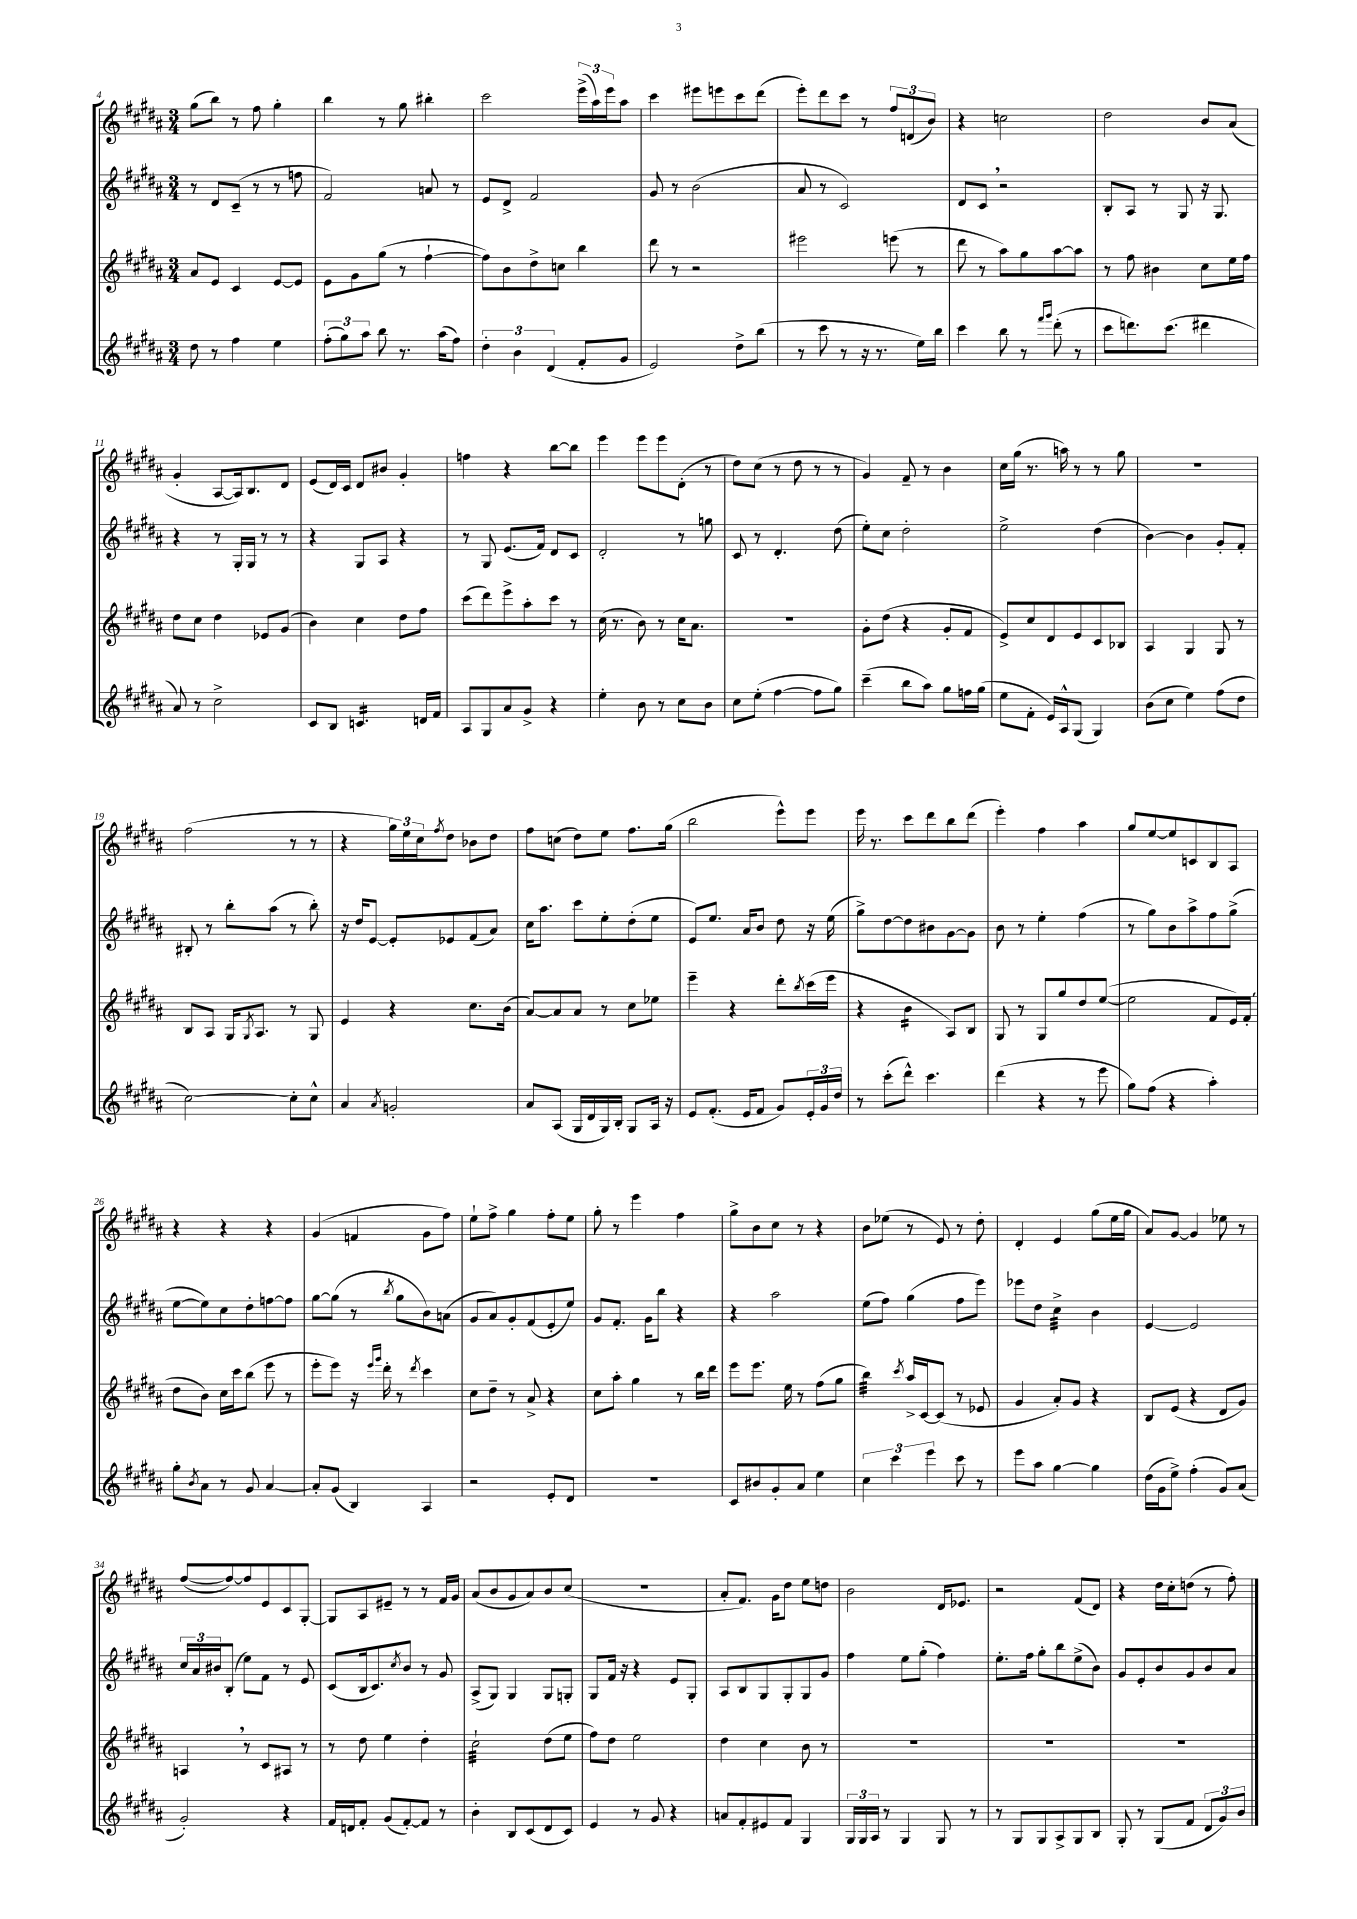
<<
\new StaffGroup <<
\new Staff = "s0" {
    \clef treble \key b \major \numericTimeSignature \time 3/4
    gis''8( b''8) r8 fis''8 gis''4-. |
    b''4 r8 gis''8 bis''4-. |
    cis'''2 \tuplet 3/2 { e'''16->( ais''16) e'''16 } ais''8 |
    cis'''4 eis'''8 e'''8 cis'''8 dis'''8( |
    e'''8-.) dis'''8 cis'''8 r8 \tuplet 3/2 { fis''8 d'8( b'8) } |
    r4 c''2 |
    dis''2 b'8 ais'8( |
    gis'4-. ais8~ ais16) b8. dis'8 |
    e'8( dis'16) cis'16 dis'8 bis'8 gis'4-. |
    f''4 r4 b''8~ b''8 |
    e'''4 e'''8 e'''8 dis'8-.( r8 |
    dis''8) cis''8( r8 dis''8 r8 r8 |
    gis'4) fis'8-- r8 b'4 |
    cis''16 gis''16( r8. a''16) r8 r8 gis''8 |
    R2. |
    fis''2( r8 r8 |
    r4 \tuplet 3/2 { gis''16) e''16 cis''16 } \acciaccatura { fis''8 } dis''8 bes'8 dis''8 |
    fis''8 c''8( dis''8) e''8 fis''8. gis''16( |
    b''2 e'''8-^) e'''8 |
    e'''16 r8. cis'''8 dis'''8 b''8 dis'''8( |
    e'''4-.) fis''4 ais''4 |
    gis''8 e''8~ e''8 c'8 b8 ais8 |
    r4 r4 r4 |
    gis'4( f'4 gis'8 fis''8) |
    e''8-! fis''8-> gis''4 fis''8-. e''8 |
    gis''8-. r8 e'''4 fis''4 |
    gis''8-> b'8 cis''8 r8 r4 |
    b'8 ees''8( r8 e'8) r8 dis''8-. |
    dis'4-. e'4 gis''8( e''16 gis''16 |
    ais'8) gis'8~ gis'4 ees''8 r8 |
    fis''8~( fis''8~) fis''8 e'8 cis'8 gis8~-. |
    gis8 ais8 eis'8-- r8 r8 fis'16 gis'16 |
    ais'8( b'8 gis'8 ais'8) b'8 cis''8( |
    R2. |
    ais'8-. fis'8.) gis'16 dis''8 e''8 d''8 |
    b'2 dis'16 ees'8. |
    r2 fis'8( dis'8) |
    r4 dis''16 cis''16-. d''8( r8 fis''8-.) \bar "|." |
}
\new Staff = "s1" {
    \clef treble \key b \major \numericTimeSignature \time 3/4
    r8 dis'8 cis'8--( r8 r8 f''8 |
    fis'2) a'8 r8 |
    e'8 dis'8-> fis'2 |
    gis'8 r8 b'2( |
    ais'8 r8 cis'2) |
    dis'8 cis'8 \breathe r2 |
    b8-. ais8 r8 gis8 r16 gis8. |
    r4 r8 gis16-. gis16 r8 r8 |
    r4 gis8 ais8 r4 |
    r8 gis8 e'8.( fis'16) dis'8 cis'8 |
    dis'2-. r8 g''8 |
    cis'8 r8 dis'4.-. dis''8( |
    e''8-.) cis''8 dis''2-. |
    e''2-> dis''4( |
    b'4~) b'4 gis'8-. fis'8-. |
    bis8-. r8 b''8-. ais''8( r8 b''8-.) |
    r16 dis''16 e'8~ e'8-. ees'8 fis'8( ais'8) |
    cis''16 ais''8. cis'''8 e''8-. dis''8-.( e''8 |
    e'8) e''8. ais'16 b'8 dis''8 r16 e''16( |
    gis''8->) dis''8~ dis''8 bis'8 gis'8~ gis'8 |
    b'8 r8 e''4-. fis''4( |
    r8 gis''8) b'8 ais''8-> fis''8 gis''8->( |
    e''8~ e''8) cis''8 dis''8-. f''8~ f''8 |
    gis''8~ gis''8( r8 \acciaccatura { b''8 } gis''8 b'8) a'8( |
    gis'8 ais'8) gis'8-. fis'8( e'8-. e''8) |
    gis'8 fis'8.-. gis'16 b''8 r4 |
    r4 ais''2 |
    e''8( fis''8) gis''4( fis''8 e'''8) |
    ees'''8 dis''8 cis''4:32-> b'4 |
    e'4~ e'2 |
    \tuplet 3/2 { cis''16 ais'16 bis'16 } b8-.( e''8) fis'8 r8 e'8 |
    cis'8( b16 cis'8.) \acciaccatura { cis''8 } b'8 r8 gis'8 |
    ais8->( gis8) gis4 gis8 g8-. |
    gis8 fis'16 r16 r4 e'8 gis8-. |
    ais8 b8 gis8 gis8-. gis8 gis'8 |
    fis''4 e''8 gis''8-.( fis''4) |
    e''8.-. fis''16 gis''8-. b''8 e''8->( b'8) |
    gis'8 e'8-. b'8 gis'8 b'8 ais'8 \bar "|." |
}
\new Staff = "s2" {
    \clef treble \key b \major \numericTimeSignature \time 3/4
    ais'8 e'8 cis'4 e'8~ e'8 |
    e'8 gis'8 gis''8( r8 fis''4~-! |
    fis''8) b'8 dis''8-> c''8 b''4 |
    dis'''8 r8 r2 |
    eis'''2 e'''8( r8 |
    dis'''8 r8 ais''8) gis''8 ais''8~ ais''8 |
    r8 fis''8 bis'4 cis''8 e''16 fis''16 |
    dis''8 cis''8 dis''4 ees'8 gis'8( |
    b'4) cis''4 dis''8 fis''8 |
    cis'''8( dis'''8) e'''8-> ais''8-. cis'''8 r8 |
    cis''16( r8. b'8) r8 cis''16 ais'8. |
    R2. |
    gis'8-. dis''8( r4 gis'8-. fis'8 |
    e'8->) cis''8 dis'8 e'8 cis'8 bes8 |
    ais4 gis4 gis8 r8 |
    b8 ais8 gis16 \acciaccatura { gis8 } ais8. r8 gis8 |
    e'4 r4 cis''8. b'16( |
    ais'8~) ais'8 ais'8 r8 cis''8 ees''8 |
    e'''4-- r4 dis'''8-. \acciaccatura { b''8 } cis'''16( e'''16 |
    r4 b'4:16 ais8) b8 |
    gis8 r8 gis8 gis''8 dis''8 e''8~( |
    e''2 fis'8 e'16) fis'16-.( |
    dis''8 b'8) cis''16 cis'''16 b''8( e'''8 r8 |
    e'''8-. e'''8) r16 \grace { e'''16 gis'''16 } dis'''16-. r8 \acciaccatura { dis'''8 } cis'''4 |
    cis''8 dis''8-- r8 ais'8-> r4 |
    cis''8 ais''8-. gis''4 r8 b''16 dis'''16 |
    e'''8 e'''8. e''16 r8 fis''8( gis''8 |
    b''4:32) \acciaccatura { cis'''8 } ais''16-> cis'16~ cis'8( r8 ees'8 |
    gis'4 ais'8-.) gis'8 r4 |
    b8 e'8( r4 dis'8 gis'8) |
    a4 \breathe r8 cis'8 ais8 r8 |
    r8 dis''8 e''4 dis''4-. |
    cis''2:32-! dis''8( e''8 |
    fis''8) dis''8 e''2 |
    dis''4 cis''4 b'8 r8 |
    R2. |
    R2. |
    R2. \bar "|." |
}
\new Staff = "s3" {
    \clef treble \key b \major \numericTimeSignature \time 3/4
    dis''8 r8 fis''4 e''4 |
    \tuplet 3/2 { fis''8-.( gis''8) ais''8 } b''8 r8. ais''16( fis''8) |
    \tuplet 3/2 { dis''4-. b'4 dis'4( } fis'8-. gis'8 |
    e'2) dis''8-> b''8( |
    r8 cis'''8 r8 r16 r8. e''16) b''16 |
    cis'''4 b''8 r8 \grace { fis'''16 gis'''16 } dis'''8-.( r8 |
    cis'''8 d'''8.) cis'''8.( dis'''4 |
    ais'8) r8 cis''2-> |
    cis'8 b8 c'4.:16 d'16 fis'16 |
    ais8 gis8 ais'8 gis'8-> r4 |
    e''4-. b'8 r8 cis''8 b'8 |
    cis''8 e''8-.( fis''4~ fis''8 gis''8) |
    cis'''4--( b''8 ais''8) gis''8 f''16 gis''16( |
    e''8 fis'8-. e'16) ais16-^ gis8( gis4) |
    b'8( cis''8 e''4) fis''8( dis''8 |
    cis''2~) cis''8-. cis''8-^ |
    ais'4 \acciaccatura { ais'8 } g'2-. |
    ais'8 ais8( gis16 dis'16 gis16) b16-. gis8 ais16 r16 |
    e'8 fis'8.-.( e'16 fis'8 gis'8) \tuplet 3/2 { e'16-. gis'16 dis''16 } |
    r8 cis'''8-.( dis'''8-^) cis'''4. |
    dis'''4( r4 r8 e'''8 |
    gis''8) fis''8( r4 ais''4-.) |
    gis''8-. \acciaccatura { b'8 } ais'8 r8 gis'8 ais'4~ |
    ais'8-. gis'8( b4) ais4 |
    r2 e'8-. dis'8 |
    R2. |
    cis'8 bis'8 gis'8-. ais'8 e''4 |
    \tuplet 3/2 { cis''4 cis'''4 e'''4 } cis'''8 r8 |
    e'''8 ais''8 gis''4~ gis''4 |
    dis''16( gis'16 e''8->) fis''4-.( gis'8) ais'8( |
    gis'2-.) r4 |
    fis'16 d'16 fis'8-. gis'8( fis'8~-.) fis'8 r8 |
    b'4-. b8 cis'8( dis'8 cis'8) |
    e'4 r8 gis'8 r4 |
    a'8 fis'8-. eis'8 fis'8 gis4 |
    \tuplet 3/2 { gis16 gis16 ais16 } r8 gis4 gis8 r8 |
    r8 gis8 gis8 ais8-> gis8 b8 |
    gis8-. r8 gis8( fis'8 \tuplet 3/2 { dis'8 gis'8) b'8 } \bar "|." |
}
>>
>>
\layout { \context { \Score currentBarNumber = #4 } }
